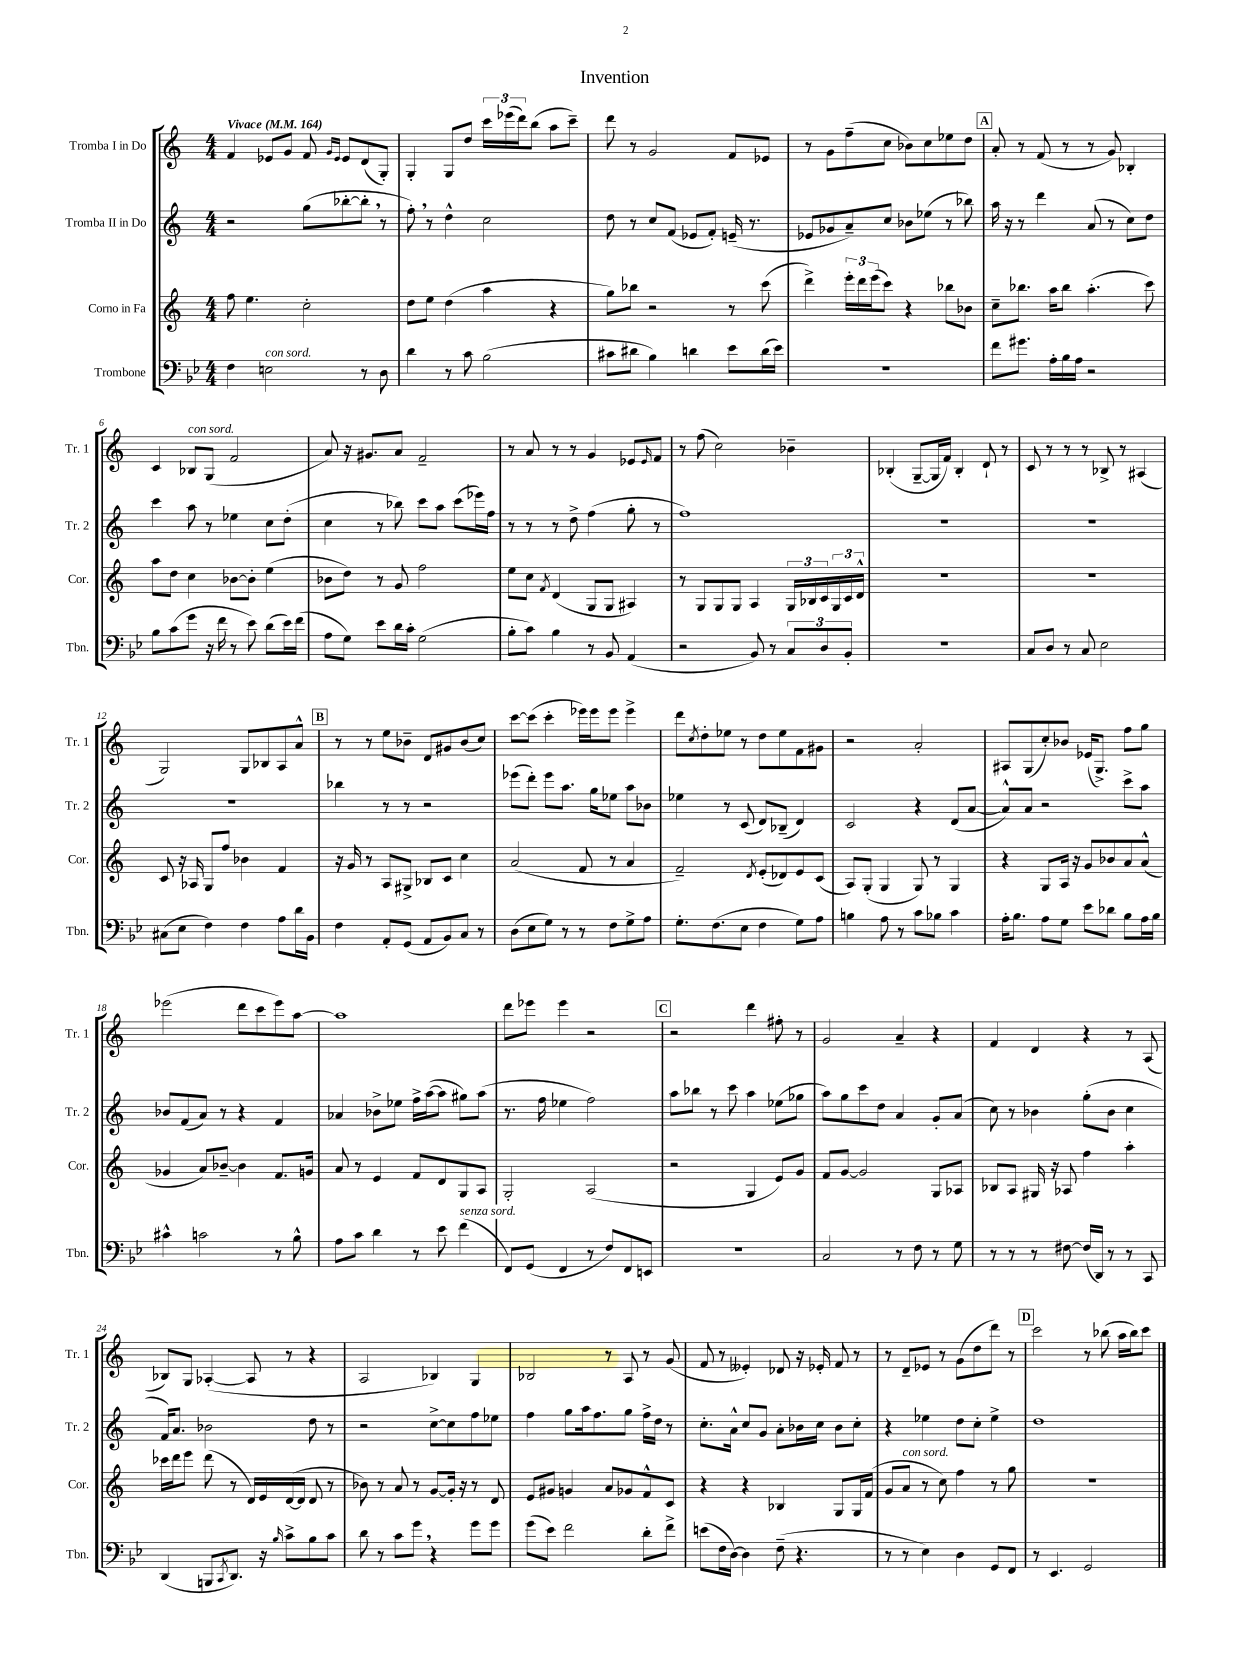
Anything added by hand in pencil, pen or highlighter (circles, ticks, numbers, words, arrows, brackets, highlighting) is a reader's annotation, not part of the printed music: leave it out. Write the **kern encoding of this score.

**kern	**kern	**kern	**kern
*part4	*part3	*part2	*part1
*staff4	*staff3	*staff2	*staff1
*I"Trombone	*I"Corno in Fa	*I"Tromba II in Do	*I"Tromba I in Do
*I'Tbn.	*I'Cor.	*I'Tr. 2	*I'Tr. 1
*clefF4	*clefG2	*clefG2	*clefG2
*k[b-e-]	*k[]	*k[]	*k[]
*M4/4	*M4/4	*M4/4	*M4/4
*MM164	*MM164	*MM164	*MM164
=1	=1	=1	=1
!	!	!	!LO:TX:a:B:t=Vivace
4F\	8ff\	2r	4f/
.	4.ee\	.	.
!LO:TX:a:i:t=con sord.	!	!	!
2En\	.	.	8e-X/L
.	.	.	8g/J
.	2cc'\	(8gg\L	8f/
.	.	.	16qqg/LL
.	.	.	16qqe-/JJ
.	.	[8bb-X'\	8e-/L
8r	.	8bb-',\J]	(8d/
8D\	.	8r	8G'/J)
=2	=2	=2	=2
4d\	8dd\L	8ff',\)	4G'/
.	8ee\J	8r	.
8r	(4dd\	4dd^^\	8G/L
8c\	.	.	8dd/J
(2B-\	4aa\	2cc\	24ccc\LL
.	.	.	(24eee-X\
.	.	.	24ddd\J)
.	.	.	(8bb\J
.	4r	.	8aa\L
.	.	.	8ccc~\J)
=3	=3	=3	=3
8c#X\L	8gg\L)	8dd\	8ddd\
8d#X\J	8bb-X\J	8r	8r
4B-\)	2r	8cc/L	2g/
.	.	(8f/J	.
4dn\	.	8e-X/L	.
.	.	8f'/J)	.
8e-\L	8r	(16en~/	8f/L
.	.	8.r	.
(16d\L	(8ccc\	.	8e-X/J
16e-\JJ)	.	.	.
=4	=4	=4	=4
1r	4ddd^\)	8e-X/L	8r
.	.	8g-X/	8g\L
.	24eee'\LL	8a~/)	(8ff~\
.	24ddd\	.	.
.	(24eee\J	.	.
.	8ccc\J)	8cc/J	8cc\J
.	4r	8b-X\L	8b-X\L)
.	.	(8ee-X\J	8cc\
.	8bb-X\L	8r	8ee-X\
.	8b-X\J	8bb-X\)	8dd\J
!!LO:REH:place=s1:t=A
=5	=5	=5	=5
8f\L	8cc~\L	16aa\	8a'/
.	.	16r	.
8.g#X\J	8.bb-X\J	8r	8r
.	.	4ddd\	(8f/
16A'\LL	16aa\KL	.	.
16B-\	8bb-\J	.	8r
16A\JJ	.	.	.
2r	(4.aa'\	(8a/	8r
.	.	8r	8g/)
.	.	8cc\L)	4B-X'/
.	8ccc\)	8dd\J	.
!!LO:LB:g=z
=6	=6	=6	=6
8B-\L	8aa\L	4ccc\	4c/
(8c\	8dd\J	.	.
!	!	!	!LO:TX:a:i:t=con sord.
8g\J	4cc\	8aa\	8B-X/L
16r	.	8r	(8G/J
16f\	.	.	.
8r	[8b-X\L	4ee-X\	2f/
8e-\)	8b-'\J]	.	.
(8d\L	(4ee\	8cc\L	.
16e-\L)	.	(8dd'\J	.
(16f\JJ	.	.	.
=7	=7	=7	=7
8A\L	8b-X\L	4cc\	8a/)
8G\J)	8dd\J)	.	16r
.	.	.	8.g#X/L
8e-\L	8r	8r	.
16d\L	8g/	8bb-X\)	8a/J
16c'\JJ	.	.	.
(2G\	2ff\	8ccc\L	2f~/
.	.	8aa\J	.
.	.	(8ccc\L	.
.	.	16eee-X\L)	.
.	.	16ff\JJ	.
=8	=8	=8	=8
8B-'\L	8ee\L	8r	8r
8c\J)	8cc\J	8r	8a/
.	8qf/	.	.
4B-\	(4d/	8r	8r
.	.	8dd^\	8r
8r	8G/L	(4ff\	4g/
8BB-/	8G/J	.	.
(4AA/	4A#X/)	8gg'\	8e-X/L
.	.	.	16qqe-/
.	.	8r	8f/J
=9	=9	=9	=9
2r	8r	1ff)	8r
.	8G/L	.	(8ff\
.	8G/	.	2cc\)
.	8G/J	.	.
8BB-/)	4A/	.	.
8r	.	.	.
12C/L	24G/LL	.	4b-X~\
.	24B-X/	.	.
12D/	24c/	.	.
.	24G/	.	.
12BB-'/J	24c/	.	.
.	24d^^/JJ	.	.
=10	=10	=10	=10
1r	1r	1r	(4B-X'/
.	.	.	[8G~/L
.	.	.	16G/L]
.	.	.	16f/JJ)
.	.	.	4B-'/
.	.	.	8d`/
.	.	.	8r
=11	=11	=11	=11
8C/L	1r	1r	8c/
8D/J	.	.	8r
8r	.	.	8r
8C/	.	.	8r
2E-\	.	.	8B-X^/
.	.	.	8r
.	.	.	(4A#X/
!!LO:LB:g=z
=12	=12	=12	=12
(8C#X\L	8c/	1r	2G/)
8E-\J	16r	.	.
.	16A-X/	.	.
4F\)	8G/L	.	.
.	8ff/J	.	.
4F\	4b-X\	.	8G/L
.	.	.	8B-X/
8A\L	4f/	.	8A/
16d\L	.	.	8a^^/J
16BB-\JJ	.	.	.
!!LO:REH:place=s1:t=B
=13	=13	=13	=13
4F\	16r	4bb-X\	8r
.	16g/	.	.
.	8r	.	8r
8AA'/L	8A/L	8r	8ee\L
(8GG/J	8G#X^/J	8r	8b-X~\J
8AA/L	8B-X/L	2r	8d/L
8BB-/)	8c/J	.	8g#X/
8C/J	4cc\	.	(8b-/
8r	.	.	8cc/J)
=14	=14	=14	=14
(8D\L	(2a/	(8eee-X\L	[8ccc\L
8E-\	.	8ddd'\J)	(8ccc\J]
8G\J)	.	8eee-\L	4ccc'\
8r	.	8.aa\J	.
8r	8f/	.	16eee-X\LL)
.	.	16gg\KL	16eee-\J
8F\L	8r	8ee-X\J	8eee-\J
8G^\	4a/	8aa\L	4eee-^\
8A\J	.	8b-X\J	.
=15	=15	=15	=15
8.G'\L	2f~/)	4ee-X\	8ddd\L
.	.	.	8qcc/
.	.	.	8dd'\
(8.F\	.	.	.
.	.	8r	8ee-X\J
8E-\J	.	(8c/	8r
.	8qd/	.	.
4F\	(8e'/L	8d/L)	8dd\L
.	8d-X/)	(8B-X~/J	8ee-\
8G\L)	8e/	4d/)	8f\
8A\J	(8c/J	.	8g#X\J
=16	=16	=16	=16
4Bn\	8A/L)	2c/	2r
.	(8G'/J	.	.
8A\	4G/	.	.
8r	.	.	.
8c\L	8G/)	4r	2a'/
8B-X\J	8r	.	.
4c\	4G/	(8d/L	.
.	.	[8a/J	.
=17	=17	=17	=17
16A'\KL	4r	8a^^/L])	8A#X/L
8.B-\J	.	.	.
.	.	8a/J	(8G/
8A\L	8G/L	2r	8cc'/)
8G\J	16A/Jk	.	8b-X/J
.	16r	.	.
8e-\L	8g/L	.	(16e-X/KL
.	.	.	8.G^/J)
8d-X\J	8b-X/	.	.
8B-\L	8a/	8ccc^\L	8ff\L
16A\L	(8a^^/J	8aa\J	8gg\J
16B-\JJ	.	.	.
!!LO:LB:g=z
=18	=18	=18	=18
4c#X^^\	4g-X/	8b-X/L	(2eee-X\
.	.	(8f/	.
2cn\	8a/L)	8a/J)	.
.	[8b-X~/J	8r	.
.	4b-\]	4r	8ddd\L
.	.	.	8ccc\
8r	8.f/L	4f/	8eee-\)
8B-^^\	.	.	[8aa\J
.	16gn/Jk	.	.
=19	=19	=19	=19
8A\L	8a/	4a-X/	1aa]
8c\J	8r	.	.
4d\	4e/	8b-X^\L	.
.	.	8ee-X\J	.
8r	8f/L	16ff^\LL	.
.	.	([16aa\J	.
8e-\	8d/	8aa\J]	.
!LO:TX:a:i:t=senza sord.	!	!	!
(4f\	8G/	8gg#X\L)	.
.	8A/J	(8aa\J	.
=20	=20	=20	=20
8FF/L)	2G'/	8.r	8ddd\L
(8GG/J	.	.	8eee-X\J
.	.	16ff\	.
4FF/	.	4ee-X\	4eee-\
8r	(2A/	2ff\)	2r
8F/L)	.	.	.
8FF/	.	.	.
8EEn/J	.	.	.
!!LO:REH:place=s1:t=C
=21	=21	=21	=21
1r	2r	8aa\L	2r
.	.	8bb-X\J	.
.	.	8r	.
.	.	8ccc\	.
.	4G/	4aa\	4ddd\
.	8e/L)	(8ee-X\L	8ff#X'\
.	8g/J	8gg-X\J	8r
=22	=22	=22	=22
2C/	8f/L	8aa\L)	2g/
.	[8g/J	8gg\	.
.	2g/]	8ccc\	.
.	.	8dd\J	.
8r	.	4a/	4a~/
8F\	.	.	.
8r	8G/L	8g'/L	4r
8G\	8A-X/J	(8a/J	.
=23	=23	=23	=23
8r	8B-X/L	8cc\)	4f/
8r	8A/J	8r	.
8r	16G#X/	4b-X\	4d/
.	16r	.	.
[8F#X\	8A-X/	.	.
(16F#/LL]	4ff\	(8gg'\L	4r
16DD/JJ)	.	.	.
8r	.	8b-\J	.
8r	4aa'\	4cc\	8r
8CC/	.	.	(8A/
!!LO:LB:g=z
=24	=24	=24	=24
(4DD/	16ccc-X\LL	16f/KL)	8B-X/L)
.	16ddd\J	8.a/J	.
.	8eee\J	.	8G/J
8BBBn/L	(8ddd\	2b-X\	([4A-X'/
8qCC/	.	.	.
8.DD/J)	8r	.	.
.	16d/LL)	.	8A-/]
16r	16e/	.	.
16qqB-/	.	.	.
8c^\L	([16d/	.	8r
.	16d/JJ]	.	.
8B-\	8d/	8dd\	4r
8c\J	8r	8r	.
=25	=25	=25	=25
8d\	8b-X\)	2r	2A/
8r	8r	.	.
8c\L	8a/	.	.
8g,\J	8r	.	.
4r	[8g/L	[8cc^\L	4B-X/)
.	16g'/Jk]	8cc\]	.
.	16r	.	.
8g\L	8r	8ff\	4G/
8g\J	8d/	8ee-X\J	.
=26	=26	=26	=26
(8g\L	8e/L	4ff\	2B-X/
8e-\J)	8g#X/J	.	.
2f\	4gn/	8gg\L	.
.	.	16aa\k	.
.	.	8.ff\	.
.	8a/L	.	8r
.	8g-X/	8gg\J	8A/
8d'\L	8f^^/	16ff^\LL	8r
.	.	16dd\JJ	.
8f^\J	8c/J	8r	(8g/
=27	=27	=27	=27
(8en\L	4r	8.cc'\L	8f/
16F\L	.	.	8r
[16D\JJ)	.	16a^^\Jk	.
4D\]	4r	8cc/L	4e--X'/)
.	.	8g/J	.
(8F~\	4B-X/	8a'\L	8d-X/
4.r	.	16b-X\L	16r
.	.	16cc\JJ	16e-X'/
.	8G/L	8b-\L	8f/
.	16G/L	8cc'\J	8r
.	(16f/JJ	.	.
=28	=28	=28	=28
8r	8g/L	4r	8r
!	!LO:TX:a:i:t=con sord.	!	!
8r	8a/J	.	8d~/L
4E-\)	8r	4ee-X\	8e-X/J
.	8cc\)	.	8r
4D\	4ff\	8dd\L	(8g\L
.	.	8cc'\J	8dd\
8GG/L	8r	4ee-^\	8ddd\J)
8FF/J	8gg\	.	8r
!!LO:REH:place=s1:t=D
=29	=29	=29	=29
8r	1r	1dd	2ccc\
4.EE-/	.	.	.
2GG/	.	.	8r
.	.	.	(8bb-X\
.	.	.	16aa\LL
.	.	.	16bb-\J)
.	.	.	8ccc\J
==	==	==	==
*-	*-	*-	*-
